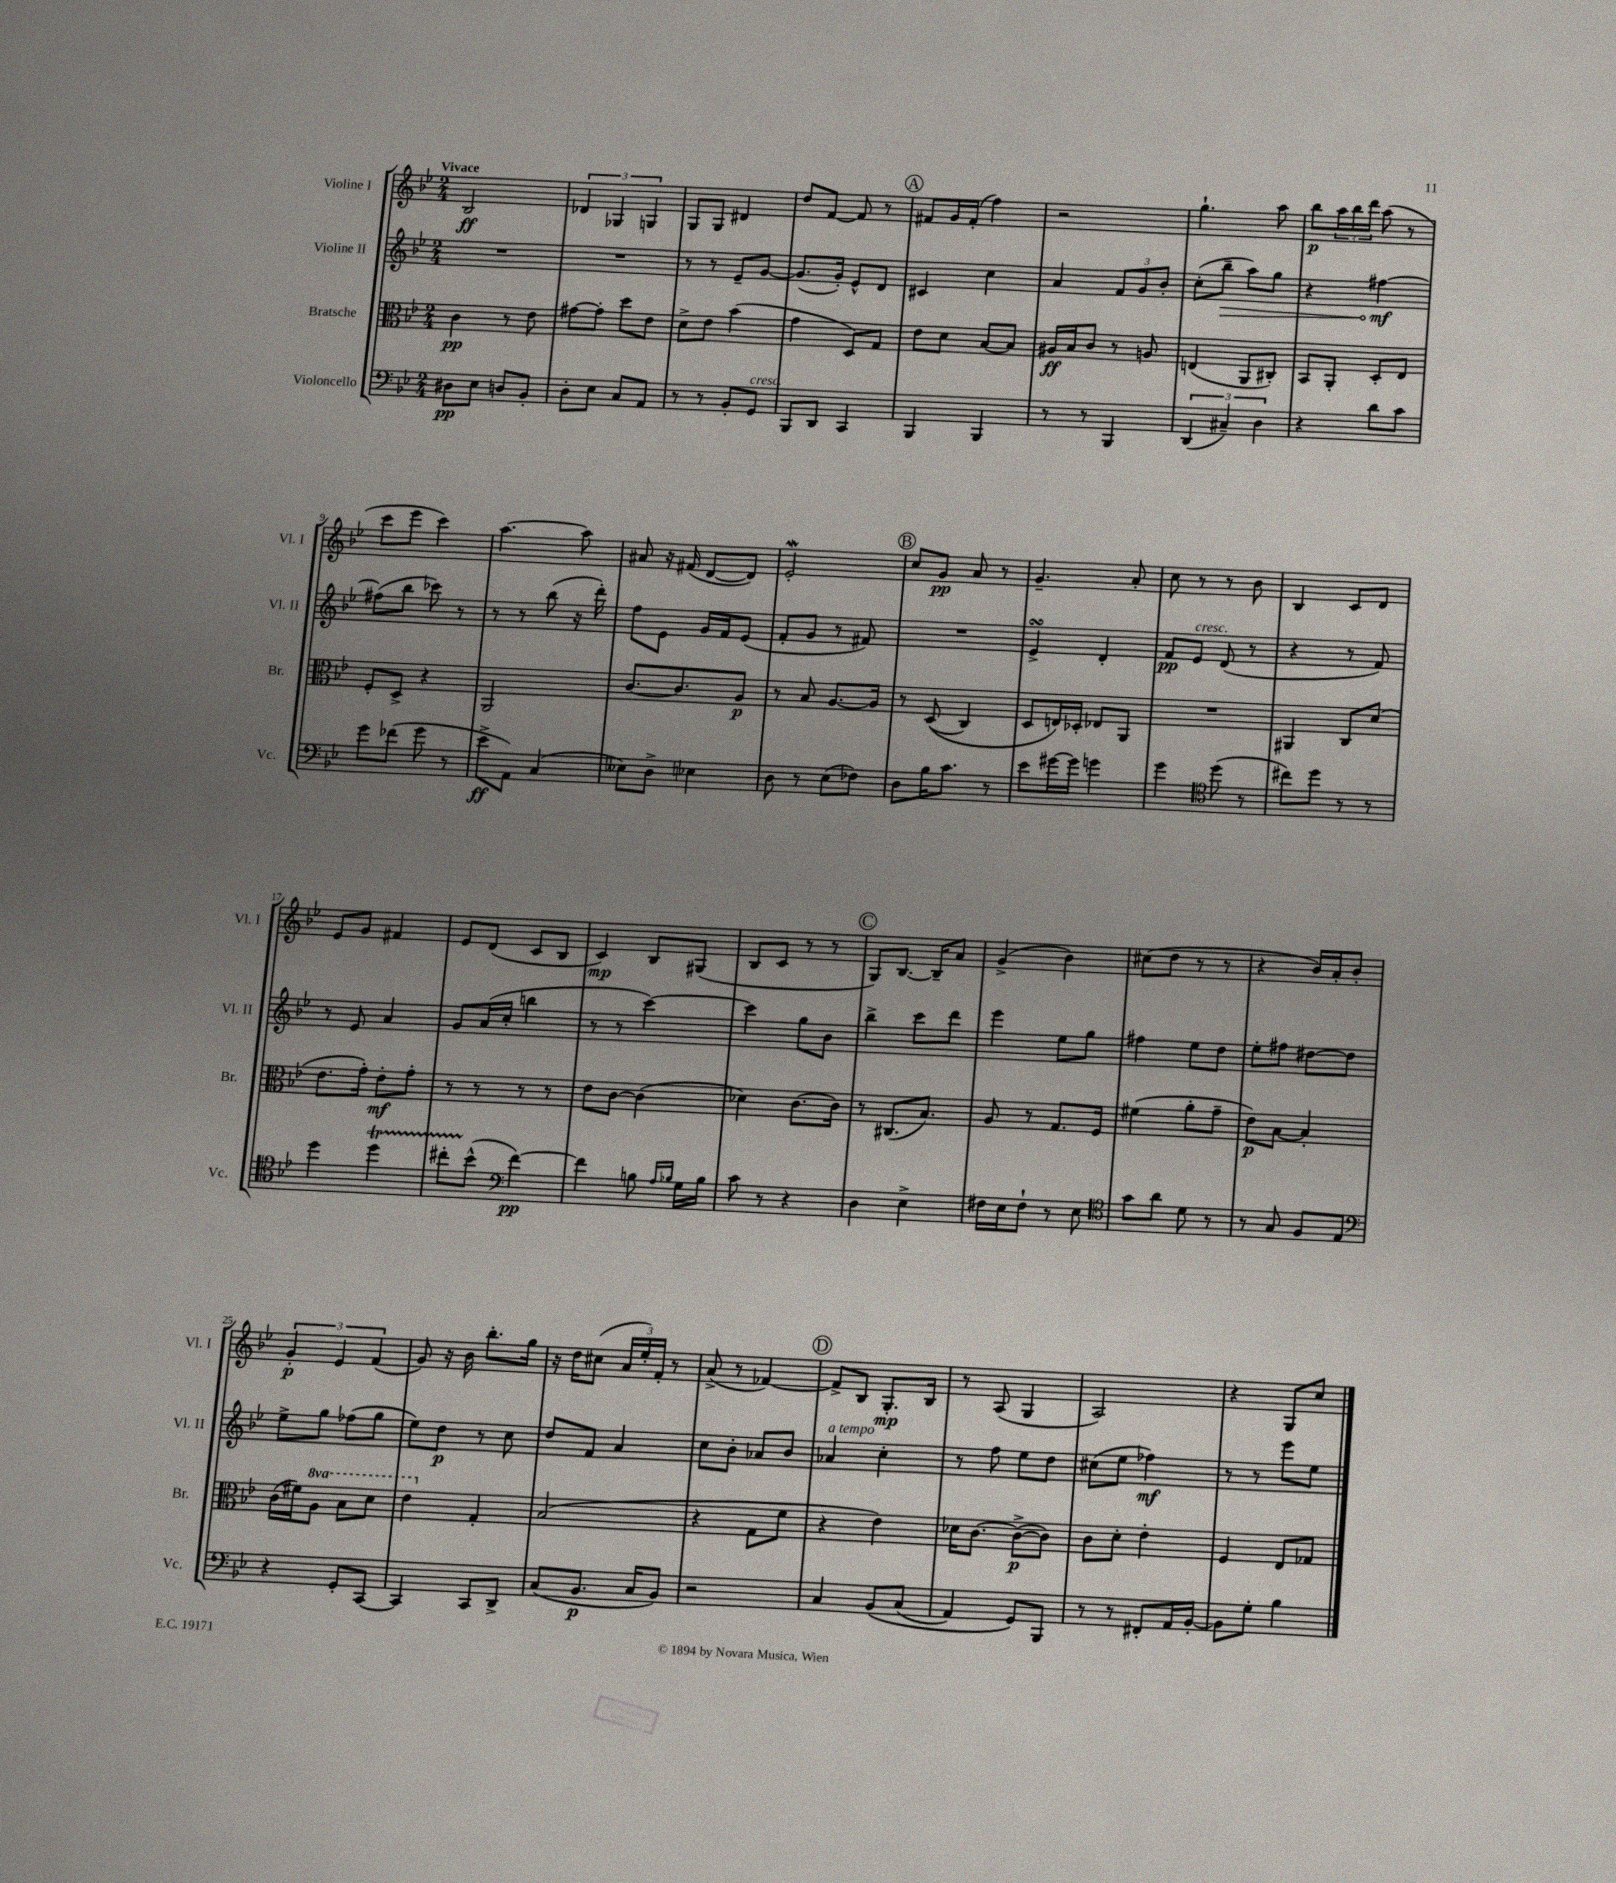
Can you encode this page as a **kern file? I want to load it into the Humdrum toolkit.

**kern	**kern	**kern	**kern
*staff4	*staff3	*staff2	*staff1
*clefF4	*clefC3	*clefG2	*clefG2
*k[b-e-]	*k[b-e-]	*k[b-e-]	*k[b-e-]
*M2/4	*M2/4	*M2/4	*M2/4
8D#	4c	2r	2B-
8E-	.	.	.
8D	8r	.	.
8BB-'	8e-	.	.
=	=	=	=
8D'	[8g#	2r	6d-
8E-	8g#']	.	.
.	.	.	6G-
8C	8dd	.	.
.	.	.	6G
8AA	8e-	.	.
=	=	=	=
8r	8d^	8r	8G
8r	8e-	8r	8G
8BB-'	(4b-	8e-~	4d#
8GG	.	[8g	.
=	=	=	=
8BBB-	4g	(8.g]	8dd
8DD	.	.	[8f
.	.	16g')	.
4CC	8D)	8e-^^	8f]
.	8G	8d	8r
=	=	=	=
4BBB-	8e-	4c#	8f#
.	8d	.	16g
.	.	.	(16f#'
4BBB-	[8B-	4cc	4ff)
.	8B-]	.	.
=	=	=	=
8r	16A#	4a	2r
.	16B-	.	.
8r	8c	.	.
4BBB-	8r	12f	.
.	.	12g	.
.	8A	.	.
.	.	12b-'	.
=	=	=	=
(6DD	(4E	(8cc'	4.gg`
.	.	8bb-~	.
6C#~)	.	.	.
.	8AA	8aa)	.
6D	.	.	.
.	8C#')	8gg	8aa
=	=	=	=
4r	8BB-	4r	8bb-
.	8AA'	.	24aa
.	.	.	24bb-
.	.	.	24ddd
8d	8D'	[4ff#	(8aa
8c	8E-	.	8r
=	=	=	=
8g	8F'	(8ff#]	8ccc
(8f-	8D^	8bb-	8eee-
8g	4r	8ccc-)	4ccc)
8r	.	8r	.
=	=	=	=
8e-^	2AA	8r	[4.aa
8AA)	.	8r	.
(4C	.	(8bb-	.
.	.	16r	8aa]
.	.	16ddd')	.
=	=	=	=
8E--)	[8.c	8ff	8a#
8D^	.	8e-	16r
.	8.c]	.	(16f#
4E-	.	16g	[8d
.	.	16f	.
.	8A	(8e-	8d])
=	=	=	=
8D	8r	8f'	2e-'
8r	8B-	8g	.
(8E-	[8.A	8r	.
8F-)	.	8f#)	.
.	16A]	.	.
=	=	=	=
8D	8r	2r	8cc
16B-	&((8D	.	8g
8.c	.	.	.
.	4C)	.	8a
8r	.	.	8r
=	=	=	=
8e-	8D	4e-^	4.g~
[16g#	16E&)	.	.
16g#]	16D-'	.	.
4g	8E-	4d'	.
.	8AA	.	8a'
=	=	=	=
4g	2r	8f	8cc
.	.	8e-	8r
*clefC4	*	*	*
(8dd	.	(8d	8r
8r	.	8r	8b-
=	=	=	=
8cc#)	4AA#	4r	4B-
8dd	.	.	.
8r	8C	8r	8c
8r	(8d	8f)	8d
=	=	=	=
4dd	8.e-	8r	8e-
.	.	8e-	8g
.	16g')	.	.
4dd	8e-'	4a	4f#
.	8g'	.	.
=	=	=	=
8cc#'	8r	8g	8e-
(8b-^^	8r	(16a	(8d
.	.	16cc'	.
*clefF4	*	*	*
[4f)	8r	4bb	8c
.	8r	.	8B-
=	=	=	=
4f]	8e-	8r	4c)
.	[8c	8r	.
8B	(4c]	[4ccc)	8B-
16qqA	.	.	.
16qqB-	.	.	.
16G	.	.	(8G#
16B-	.	.	.
=	=	=	=
8c	4d-)	4ccc]	8B-
8r	.	.	8c
4r	[8.c	8gg	8r
.	.	8b-	8r
.	16c]	.	.
=	=	=	=
4D	8r	4bb-^	8G)
.	(8.C#	.	[8.B-
4E-^	.	8ccc	.
.	8.B-)	.	16B-~]
.	.	8ddd	8a
=	=	=	=
16F#	8A	4eee-	(4g^
16E-	.	.	.
8F#`	8r	.	.
8r	8.G	8ee-	4b-)
8E-	.	8gg	.
.	16F	.	.
=	=	=	=
*clefC4	*	*	*
8g	(4f#	4ff#	(8cc#
8a	.	.	8dd
8d	8a'	8ee-	8r
8r	8g~	8dd	8r
=	=	=	=
8r	8e-)	8ee-'	4r
8G	[8B-	8ff#	.
8F	4B-']	[8dd#	16b-)
.	.	.	16a'
8E-	.	8dd#]	8b-'
=	=	=	=
*clefF4	*	*	*
4r	(16c	8ee-^	6g'
.	16f#)	.	.
.	8a	8gg	.
.	.	.	6e-
8GG'	8b-	(8ff-	.
.	.	.	(6f
[8CC	8dd	8gg	.
=	=	=	=
4CC]	4ee-	8ee-)	8g)
.	.	8dd	16r
.	.	.	16b-
8CC	4G'	8r	8.bb-'
8DD^	.	8cc	.
.	.	.	16gg
=	=	=	=
(8C	(2B-	8dd	16r
.	.	.	16dd
8.BB-	.	8f	(8cc#
.	.	4a	24a
.	.	.	24ee-')
16C	.	.	.
.	.	.	24f'
8BB-)	.	.	8r
=	=	=	=
2r	4r	8cc	(8a^
.	.	8b-'	8r
.	8G	8a-	[4f-)
.	8f	8b-	.
=	=	=	=
4C	4r	4a-	8f-^]
.	.	.	8B-
&(8BB-	4e-)	4cc'	8.G'
(8C	.	.	.
.	.	.	16B-
=	=	=	=
4AA)	16d-	8r	8r
.	[8.c	.	.
.	.	8ff	(8A
8GG&)	(8c^_	8ee-	4G
8BBB-	8c])	8dd	.
=	=	=	=
8r	8c	(8cc#	2A)
8r	8d'	8ee-	.
8FF#'	4e-'	4ff-)	.
16AA	.	.	.
[16BB-'	.	.	.
=	=	=	=
8BB-]	4F	8r	4r
8G'	.	8r	.
4B-	8E-	8eee-	8G
.	8G-	8ee-	8cc
==	==	==	==
*-	*-	*-	*-
